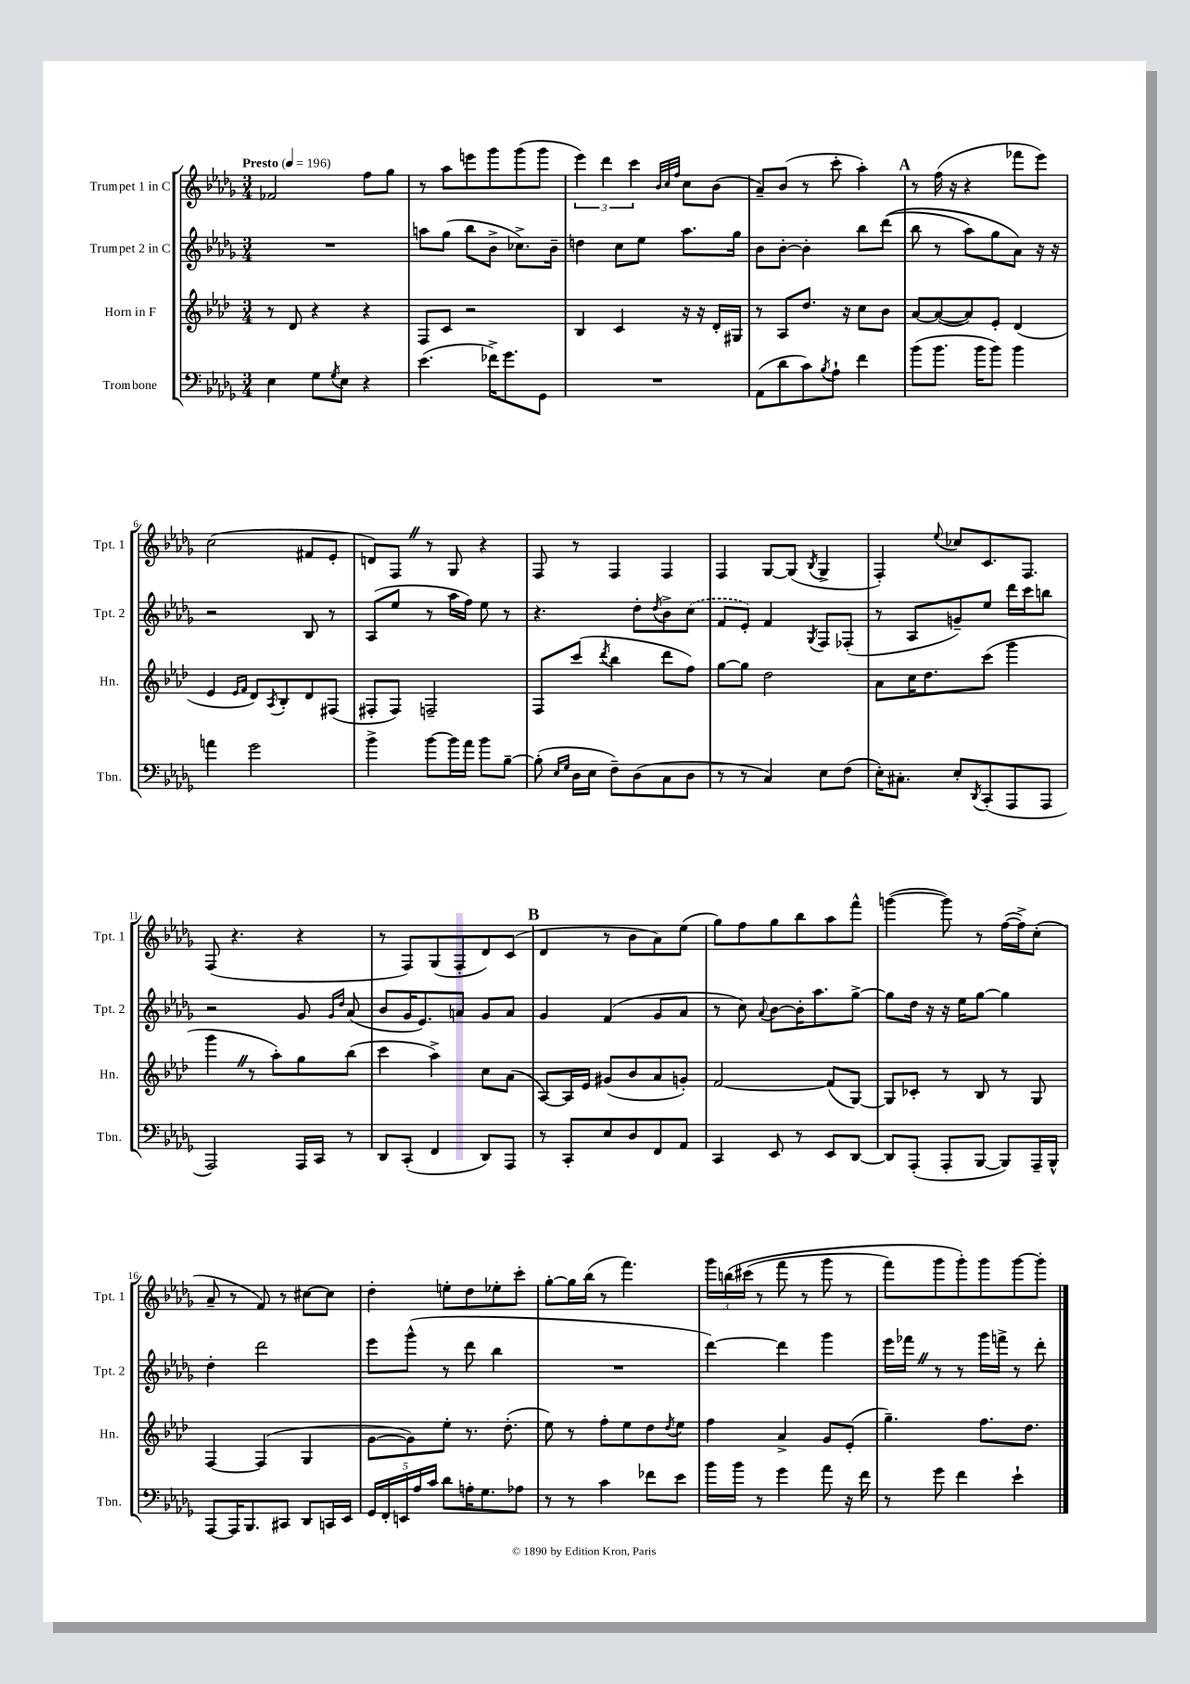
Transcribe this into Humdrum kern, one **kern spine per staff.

**kern	**kern	**kern	**kern
*staff4	*staff3	*staff2	*staff1
*clefF4	*clefG2	*clefG2	*clefG2
*k[b-e-a-d-g-]	*k[b-e-a-d-]	*k[b-e-a-d-g-]	*k[b-e-a-d-g-]
*M3/4	*M3/4	*M3/4	*M3/4
*MM196	*MM196	*MM196	*MM196
4E-	8r	2.r	2f-
.	8d-	.	.
8G-	4r	.	.
8qG-	.	.	.
8E-	.	.	.
4r	4r	.	8ff
.	.	.	8gg-
=	=	=	=
(4.e-	8F	8aa	8r
.	8c	(8gg-	8aa-
.	2r	8bb-	8eee
16f-^)	.	8b-^	8ggg-
8.g-	.	.	.
.	.	8.cc-^)	(8ggg-
8GG-	.	.	8ggg-
.	.	16b-~	.
=	=	=	=
2.r	4B-	4dd	6eee-)
.	.	.	6ddd-
.	4c	8cc	.
.	.	.	6ccc
.	.	8ee-	.
.	.	.	32qqb-
.	.	.	32qqcc
.	.	.	32qqff
.	16r	8.aa-	8cc
.	16r	.	.
.	16d-'	.	(8b-
.	16G#	16gg-	.
=	=	=	=
(8AA-	8r	8b-	8a-~)
8d-	8A-	[8b-'	(8b-
8c)	8.dd-	4b-']	8r
8qB-	.	.	.
8A-`	.	.	8ccc'
.	16r	.	.
4f	8cc	8bb-	4aa-')
.	8b-	&((8ddd-	.
=	=	=	=
(8b-	[8a-	8bb-	8r
8.b-	(8a-_	8r	(16ff
.	.	.	16r
.	8a-])	8aa-)	4r
16b-	.	.	.
8b-)	8e-'	8gg-	.
4b-	(4d-	8a-&)	8fff-
.	.	16r	8eee-)
.	.	16r	.
=	=	=	=
4a	4e-	2r	(2cc
.	16qqe-	.	.
.	16qqf	.	.
2g-	8d-)	.	.
.	8qA-	.	.
.	8B-'	.	.
.	8d-	8B-	8f#
.	(8F#	8r	8e-'
=	=	=	=
4b-^	8F#'	(8A-	8d)
.	8F#)	8ee-	8F
[8b-	2F~	8r	8r
16b-]	.	16aa-	8G-
16a-	.	16ff)	.
8b-	.	8ee-	4r
[8B-~	.	8r	.
=	=	=	=
(8B-']	8F	4.r	8F
16qqE-	.	.	.
16qqG-	.	.	.
16D-	(8ccc	.	8r
16E-	.	.	.
.	8qddd-	.	.
8F~)	4bb-	.	4F
(8D-	.	8dd-'	.
.	.	8qdd-	.
8C	8ddd-	8b-^	4F
8D-	8ff)	(8cc	.
=	=	=	=
8r	[8gg	8f	4F
8r	8gg]	8e-')	.
4C)	2dd-	4f	[8G-
.	.	.	(8G-]
.	.	8qG-	8qB-
8E-	.	8F	4G-^
(8F	.	(8F-'	.
=	=	=	=
16E-')	8a-	8r	4F')
8.C#'	.	.	.
.	16cc	8A-	.
.	8.dd-	.	.
.	.	.	8qqee-
8E-'	.	8g~)	8cc-
8qDD-	.	.	.
(8CC'	(8ccc	8ee-	8.c
8AAA-	4ggg	16ddd-	.
.	.	16ccc	8.F
8AAA-	.	8bb	.
=	=	=	=
2AAA-)	4ggg	2r	(8F
.	.	.	4.r
.	8r	.	.
.	8aa-')	.	.
16AAA-	8gg	8g-	4r
16CC	.	.	.
.	.	16qqg-	.
.	.	16qqdd-	.
8r	(8bb-	(8a-	.
=	=	=	=
8DD-	4ccc	8b-	8r
(8CC'	.	16g-	8F)
.	.	8.e-)	.
4FF	4aa-^)	.	(8G-
.	.	8a	8F'
8DD-)	8cc	8g-	8d-)
8AAA-	(8a-	8a	(8c
=	=	=	=
8r	[8A-)	4g-	4d-
8CC'	16A-]	.	.
.	16e-	.	.
8E-	(8g#	(4f	8r
8D-	8b-	.	8b-
8FF	8a-	8g-	8a-)
8AA-	8g')	8a-	(8ee-
=	=	=	=
4CC	[2f	8r	8gg-)
.	.	8cc)	8ff
.	.	8qqa-	.
8EE-	.	[8b-	8gg-
8r	.	16b-']	8bb-
.	.	8.aa-	.
8EE-	(8f]	.	8aa-
[8DD-	[8G)	[8gg-^	8fff^^
=	=	=	=
8DD-]	8G]	8gg-]	([4ggg
(8AAA-'	8c-'	16dd-	.
.	.	16r	.
8AAA-'	8r	16r	8ggg])
.	.	16ee-	.
[8BBB-	8B-	[8gg-	8r
8BBB-])	8r	4gg-]	([16ff
.	.	.	16ff^])
16AAA-~	8G	.	(8cc'
16BBB-^^	.	.	.
=	=	=	=
[8AAA-	[4F	4dd-'	8a-~
16AAA-]	.	.	8r
8.BBB-	.	.	.
.	(4F]	2ddd-	8f)
8CC#	.	.	8r
8DD-	4G	.	[8cc#
16CC	.	.	8cc#]
16EE-	.	.	.
=	=	=	=
20GG-	[8g	8eee-	4dd-'
20FF'	.	.	.
20EE	.	.	.
.	8g])	(8ggg-^^	.
20A-	.	.	.
20c	.	.	.
8d-	8ee-'	8r	8ee'
16A'	8.r	8ddd-	8dd-
8.G-	.	.	.
.	.	4bb-	8ee-'
.	(8.dd-'	.	.
8A-	.	.	8ccc'
=	=	=	=
8r	8ee-)	2.r	[8gg-'
8r	8r	.	16gg-]
.	.	.	(16bb-
4c	8ff'	.	8r
.	8ee-	.	4.fff)
8f-	8dd-	.	.
.	8qdd-	.	.
8e-	8ee-	.	.
=	=	=	=
16b-	4ff	[4ddd-)	24ggg-
.	.	.	&(24bb
16b-	.	.	.
.	.	.	(24ccc#
8r	.	.	8r
4g-	4a-^	4ddd-]	8fff
.	.	.	8r
8a-	8g	4ggg-	8ggg-
16r	(8e-'	.	8r
16f	.	.	.
=	=	=	=
8r	4.gg~)	16eee-	8fff)
.	.	16fff-	.
8g-	.	8r	8ggg-
4f	.	8r	8ggg-'&)
.	8.ff	16ggg-	8ggg-
.	.	16fff^	.
4e-`	.	8r	[8ggg-
.	8.dd-	.	.
.	.	8ddd-'	8ggg-']
==	==	==	==
*-	*-	*-	*-
